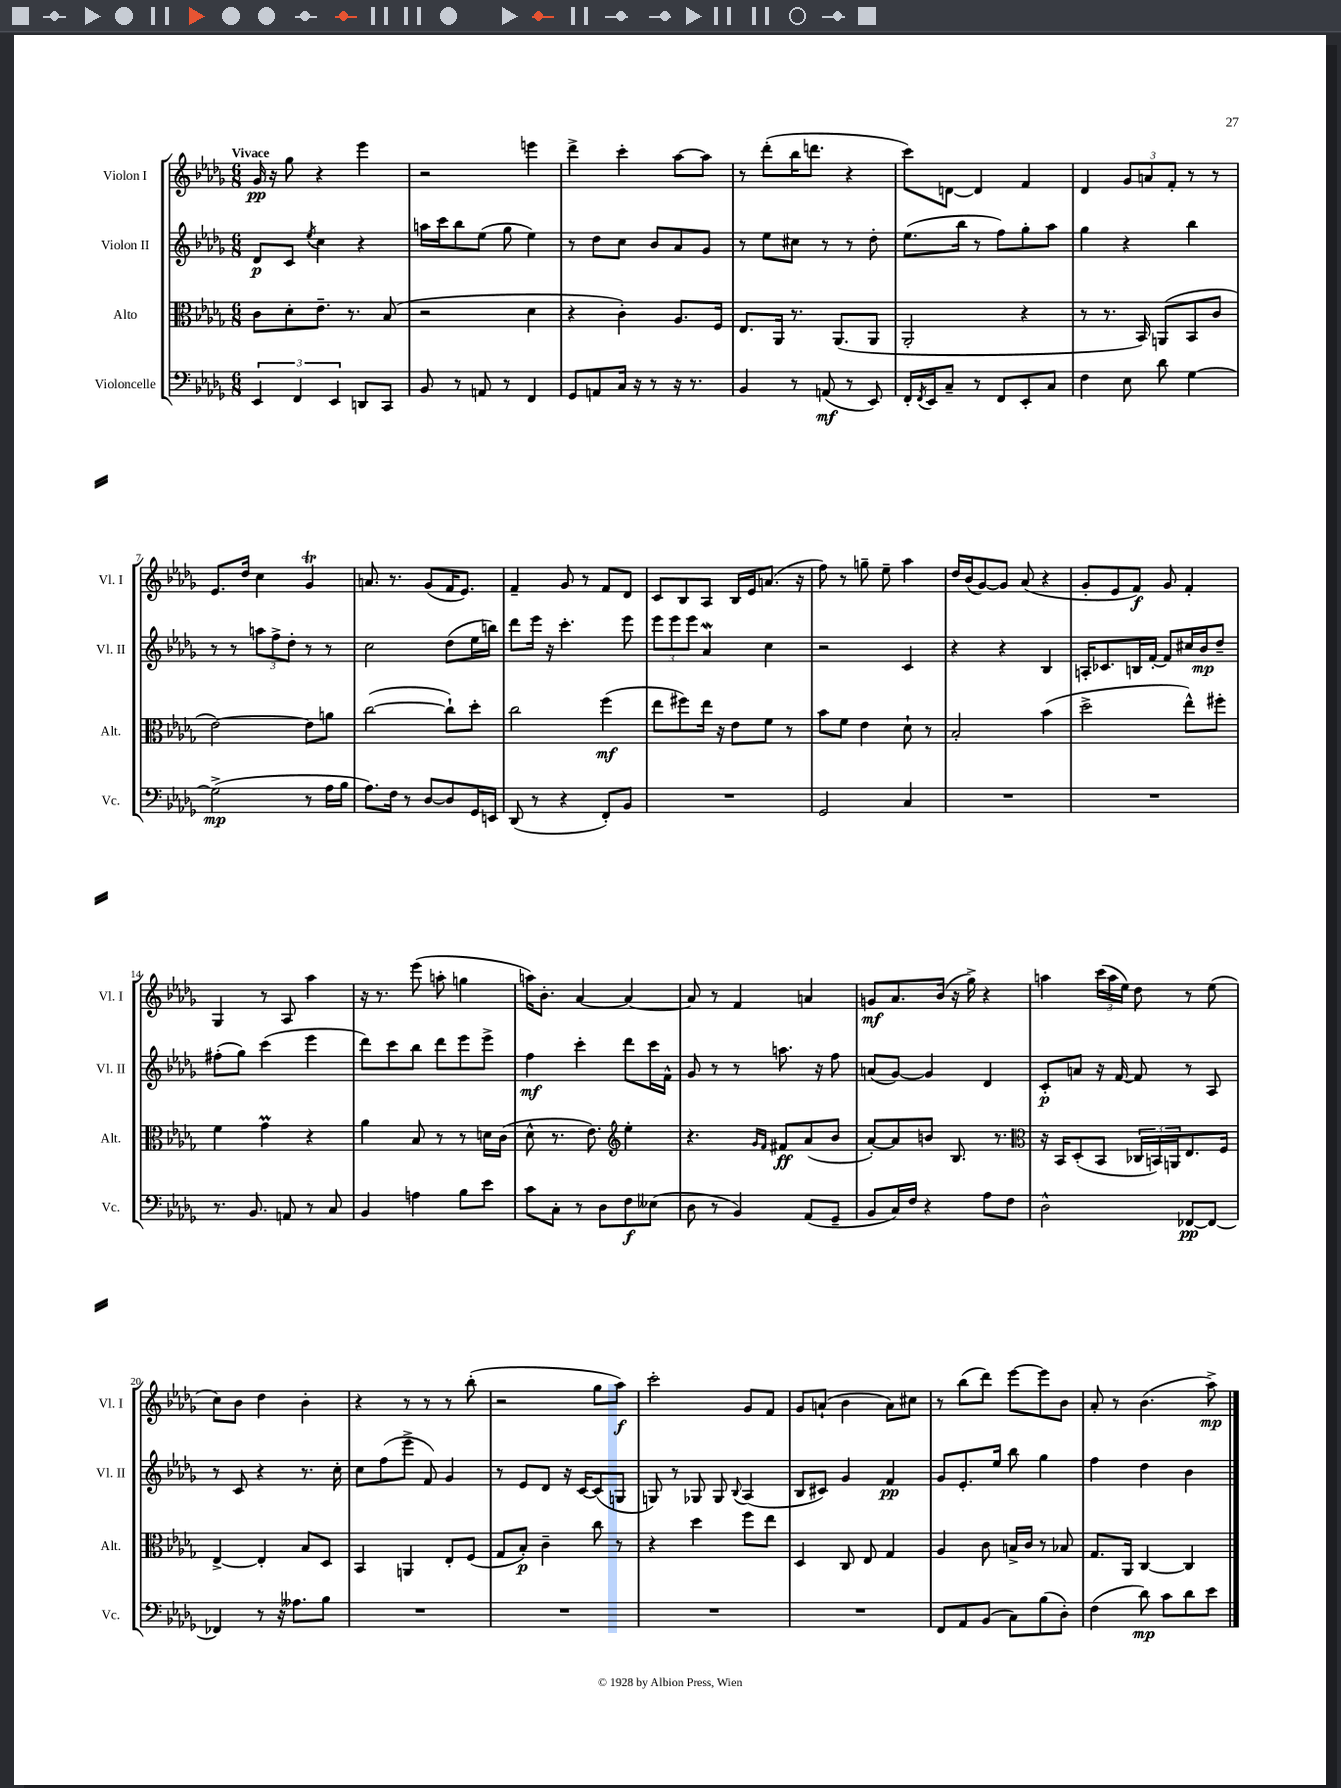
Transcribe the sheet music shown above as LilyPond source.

<<
\new StaffGroup <<
\new Staff = "s0" \with { instrumentName = "Violon I" shortInstrumentName = "Vl. I" } {
    \clef treble \key des \major \numericTimeSignature \time 6/8 \tempo "Vivace"
    ges'16\pp r16 ges''8 r4 ees'''4 |
    r2 e'''4 |
    des'''4-> c'''4-. aes''8~ aes''8 |
    r8 des'''8-.( bes''16 d'''8. r4 |
    c'''8) d'8~ d'4 f'4 |
    des'4 \tuplet 3/2 { ges'8 a'8 f'8-. } r8 r8 |
    ees'8. des''16 c''4 ges'4\trill |
    a'8. r8. ges'8( f'16 ees'8.) |
    f'4-- ges'8 r8 f'8 des'8 |
    c'8 bes8 aes8 bes16 ees'16 a'8.( r16 |
    f''8) r8 g''8-- ees''8-- aes''4 |
    des''16 bes'16( ges'8~) ges'8 aes'8( r4 |
    ges'8-. ees'8 f'8\f) ges'8 f'4-. |
    ges4 r8 aes8 aes''4 |
    r16 r8. ees'''8( a''8-. g''4 |
    a''16) bes'8.-. aes'4~ aes'4~ |
    aes'8 r8 f'4 a'4 |
    g'8\mf aes'8. bes'16( r16 ges''16->) r4 |
    a''4 \tuplet 3/2 { c'''16( a''16 ees''16) } des''8 r8 ees''8( |
    c''8) bes'8 des''4 bes'4-. |
    r4 r8 r8 r8 bes''8-.( |
    r2 ges''8 aes''8\f) |
    c'''2-. ges'8 f'8 |
    ges'8 a'8-!( bes'4 a'8) cis''8 |
    r8 bes''8( des'''8) ees'''8~ ees'''8 bes'8 |
    aes'8-. r8 bes'4.( aes''8->\mp) \bar "|." |
}
\new Staff = "s1" \with { instrumentName = "Violon II" shortInstrumentName = "Vl. II" } {
    \clef treble \key des \major \numericTimeSignature \time 6/8
    des'8\p c'8 \acciaccatura { ees''8 } c''4 r4 |
    a''16 c'''16 bes''8 ees''8( ges''8 ees''4) |
    r8 des''8 c''8 bes'8 aes'8 ges'8 |
    r8 ees''8 cis''8 r8 r8 des''8-. |
    ees''8.( bes''16 r8 f''8) ges''8-. aes''8 |
    ges''4 r4 bes''4 |
    r8 r8 \tuplet 3/2 { a''8 f''8-> des''8-. } r8 r8 |
    c''2 des''8( ees''16 b''16) |
    des'''8 ees'''16 r16 c'''4.-. ees'''8 |
    \tuplet 3/2 { ees'''8 ees'''8 ees'''8 } aes'4\mordent c''4 |
    r2 c'4 |
    r4 r4 bes4 |
    a16-. ces'8. b16 f'16~-. f'8 cis''16 bes'16\mp des''8-- |
    fis''8-.( ges''8) c'''4( ees'''4 |
    des'''8) c'''8 bes''8 des'''8 ees'''8 ees'''8-> |
    f''4\mf c'''4-. des'''8 c'''16 f'16-^ |
    ges'8 r8 r8 a''8. r16 f''8 |
    a'8( ges'8~) ges'4 des'4 |
    c'8-.\p a'8 r16 f'16~ f'8 r8 aes8 |
    r8 c'8 r4 r8. c''16-. |
    c''8 f''8( ees'''8-> f'8) ges'4 |
    r8 ees'8 des'8 r16 c'16~ c'8( g8 |
    g8) r8 ges8 ges8 \appoggiatura { bes8 } aes4( |
    bes8 cis'8) ges'4 f'4\pp |
    ges'8 ees'8.-. ees''16 bes''8 ges''4 |
    f''4 des''4 bes'4 \bar "|." |
}
\new Staff = "s2" \with { instrumentName = "Alto" shortInstrumentName = "Alt." } {
    \clef alto \key des \major \numericTimeSignature \time 6/8
    c'8 des'8-. ees'8.-- r8. bes8( |
    r2 des'4 |
    r4 c'4-.) aes8. f16 |
    ees8. aes,16 r8. aes,8.( aes,8 |
    aes,2-. r4 |
    r8 r8. bes,16) a,8( bes,8 c'8 |
    ees'2~) ees'8 a'8 |
    c''2~( c''8-!) des''8-. |
    c''2 f''4\mf( |
    ees''8 fis''8) ees''16 r16 ees'8 f'8 r8 |
    bes'8 f'8 ees'4 des'8-! r8 |
    bes2-. bes'4( |
    des''2-> ees''8-^) fis''8-. |
    f'4 ges'4\prall r4 |
    aes'4 bes8 r8 r8 d'16 c'16( |
    des'8-^ r8. ees'8.) \clef treble ees''4-. |
    r4. \grace { ges'16 f'16 } fis'8\ff aes'8( bes'8 |
    aes'8~-.) aes'8 b'8 bes8. r8. |
    \clef alto r16 bes,16 des8-.( bes,8 \tuplet 3/2 { ces16 b,16) a,16 } ees8. f16 |
    ees4~-> ees4-. bes8 des8 |
    bes,4 a,4 ees8-. f8( |
    ges8 bes8-.\p) c'4-- c''8 r8 |
    r4 des''4 f''8 ees''8 |
    des4 c8 ees8 ges4 |
    aes4 c'8 b16-> c'16 r8 bes8 |
    ges8. aes,16 c4~ c4 \bar "|." |
}
\new Staff = "s3" \with { instrumentName = "Violoncelle" shortInstrumentName = "Vc." } {
    \clef bass \key des \major \numericTimeSignature \time 6/8
    \tuplet 3/2 { ees,4 f,4 ees,4 } d,8 c,8 |
    bes,8 r8 a,8 r8 f,4 |
    ges,8 a,8 c16 r16 r8 r16 r8. |
    bes,4 r8 a,8\mf( r8 ees,8) |
    f,16-. \acciaccatura { f,8 } ees,16 c8-- r8 f,8 ees,8-. c8 |
    f4 ees8 des'8 ges4~ |
    ges2->\mp( r8 aes16 bes16 |
    aes8.) f16 r8 des8~ des8 ges,16 e,16 |
    des,8( r8 r4 f,8-.) bes,8 |
    R2. |
    ges,2 c4 |
    R2. |
    R2. |
    r8. bes,8. a,8 r8 c8 |
    bes,4 a4 bes8 ees'8 |
    c'8 c8-. r8 des8 f8\f eeses8( |
    des8 r8 bes,4) aes,8( ges,8-- |
    bes,8 c16) f16 r4 aes8 f8 |
    des2-^ fes,8~\pp fes,8~ |
    fes,4 r8 r16 aeses8. bes8 |
    R2. |
    R2. |
    R2. |
    R2. |
    f,8 aes,8 bes,8( c8) bes8( des8-.) |
    f4( des'8\mp) c'8 des'8 ees'8 \bar "|." |
}
>>
>>
